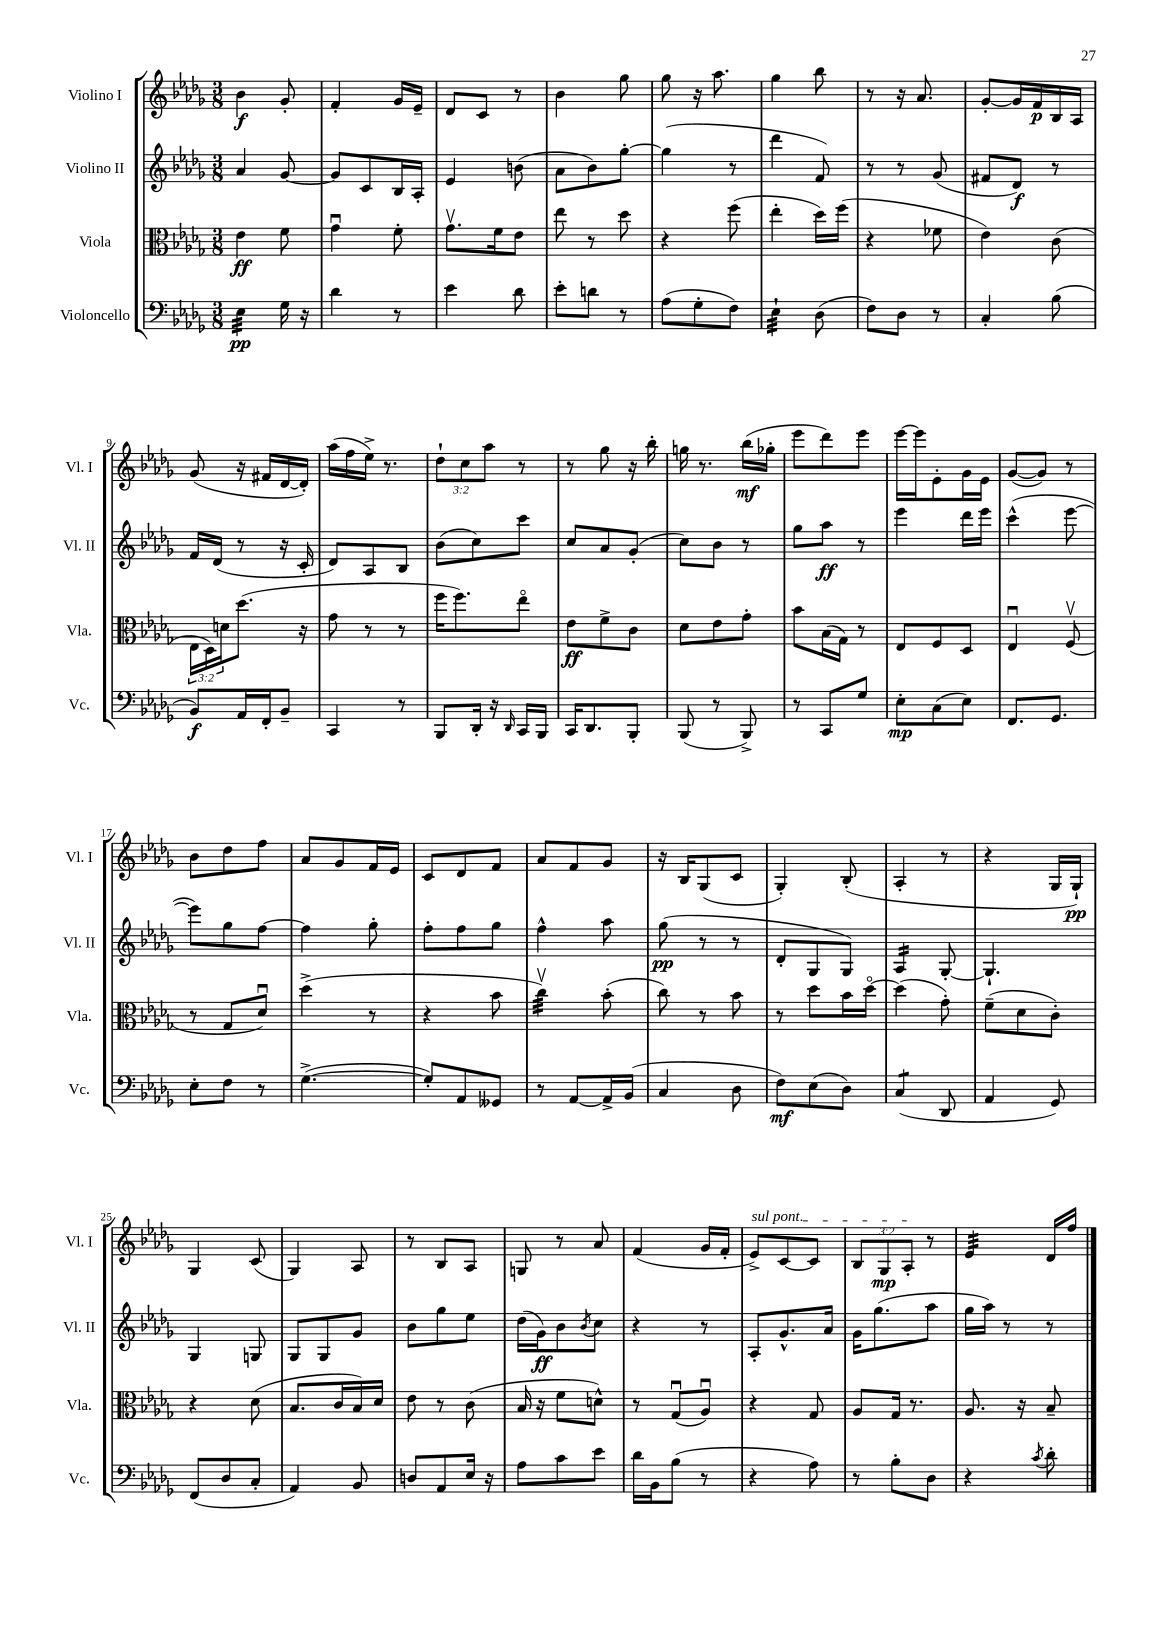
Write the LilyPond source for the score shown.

<<
\new StaffGroup <<
\new Staff = "s0" \with { instrumentName = "Violino I" shortInstrumentName = "Vl. I" } {
    \clef treble \key des \major \numericTimeSignature \time 3/8 \override Staff.TupletNumber.text = #tuplet-number::calc-fraction-text
    bes'4\f ges'8-. |
    f'4-. ges'16 ees'16-- |
    des'8 c'8 r8 |
    bes'4 ges''8 |
    ges''8 r16 aes''8. |
    ges''4 bes''8 |
    r8 r16 aes'8. |
    ges'8~-. ges'16 f'16\p bes16 aes16 |
    ges'8( r16 fis'16 des'16~ des'16-.) |
    aes''16( f''16 ees''16->) r8. |
    \tuplet 3/2 { des''8-! c''8 aes''8 } r8 |
    r8 ges''8 r16 bes''16-. |
    g''16 r8. bes''16\mf( ges''16-. |
    ees'''8 des'''8) ees'''8 |
    ees'''16~ ees'''16 ees'8-. ges'16 ees'16 |
    ges'8~( ges'8) r8 |
    bes'8 des''8 f''8 |
    aes'8 ges'8 f'16 ees'16 |
    c'8 des'8 f'8 |
    aes'8 f'8 ges'8 |
    r16 bes16 ges8( c'8 |
    ges4-.) bes8-.( |
    aes4-. r8 |
    r4 ges16 ges16-!\pp) |
    ges4 c'8( |
    ges4) aes8 |
    r8 bes8 aes8 |
    g8 r8 aes'8 |
    f'4( ges'16 f'16-. |
    \once \override TextSpanner.bound-details.left.text = \markup { \italic "sul pont." } ees'8->\startTextSpan) c'8~ c'8 |
    \tuplet 3/2 { bes8 ges8\mp aes8-.\stopTextSpan } r8 |
    ees'4:32 des'16 f''16 \bar "|." |
}
\new Staff = "s1" \with { instrumentName = "Violino II" shortInstrumentName = "Vl. II" } {
    \clef treble \key des \major \numericTimeSignature \time 3/8
    aes'4 ges'8~ |
    ges'8 c'8 bes16 aes16-. |
    ees'4 b'8( |
    aes'8 bes'8) ges''8~-. |
    ges''4( r8 |
    des'''4 f'8) |
    r8 r8 ges'8( |
    fis'8 des'8\f) r8 |
    f'16 des'16( r8 r16 c'16-. |
    des'8) aes8 bes8 |
    bes'8( c''8) c'''8 |
    c''8 aes'8 ges'8-.( |
    c''8) bes'8 r8 |
    ges''8 aes''8\ff r8 |
    ees'''4 des'''16 ees'''16 |
    c'''4-^( ees'''8~ |
    ees'''8) ges''8 f''8~ |
    f''4 ges''8-. |
    f''8-. f''8 ges''8 |
    f''4-^ aes''8 |
    ges''8\pp( r8 r8 |
    des'8-. ges8 ges8) |
    aes4:16 ges8~-. |
    ges4.-! |
    ges4 g8 |
    ges8 ges8 ges'8 |
    bes'8 ges''8 ees''8 |
    des''16( ges'16\ff) bes'8 \acciaccatura { bes'8 } c''8 |
    r4 r8 |
    aes8-. ges'8.-^ aes'16 |
    ges'16 ges''8.( aes''8 |
    ges''16 aes''16) r8 r8 \bar "|." |
}
\new Staff = "s2" \with { instrumentName = "Viola" shortInstrumentName = "Vla." } {
    \clef alto \key des \major \numericTimeSignature \time 3/8 \override Staff.TupletNumber.text = #tuplet-number::calc-fraction-text
    ees'4\ff f'8 |
    ges'4\downbow f'8-. |
    ges'8.\upbow f'16 ees'8 |
    ees''8 r8 des''8 |
    r4 f''8( |
    ees''4-. des''16) f''16( |
    r4 fes'8 |
    ees'4) c'8( |
    \tuplet 3/2 { ees16 des16) d'16 } des''8.( r16 |
    ges'8 r8 r8 |
    f''16 f''8.) ees''8\flageolet |
    ees'8\ff f'8-> c'8 |
    des'8 ees'8 ges'8-. |
    bes'8 bes16( ges16) r8 |
    ees8 f8 des8 |
    ees4\downbow f8\upbow( |
    r8 ges8 des'8\downbow) |
    des''4->( r8 |
    r4 bes'8 |
    c''4:32\upbow) bes'8-.( |
    c''8) r8 bes'8 |
    r8 des''8 bes'16 des''16~\flageolet |
    des''4( ges'8-.) |
    f'8--( des'8 c'8-.) |
    r4 des'8( |
    bes8. c'16 bes16) des'16 |
    ees'8 r8 c'8( |
    bes16 r16 f'8 d'8-^) |
    r8 ges8\downbow( aes8\downbow) |
    r4 ges8 |
    aes8 ges16 r8. |
    aes8. r16 bes8-- \bar "|." |
}
\new Staff = "s3" \with { instrumentName = "Violoncello" shortInstrumentName = "Vc." } {
    \clef bass \key des \major \numericTimeSignature \time 3/8
    ees4:32\pp ges16 r16 |
    des'4 r8 |
    ees'4 des'8 |
    ees'8-. d'8 r8 |
    aes8( ges8-. f8) |
    ees4:32-! des8( |
    f8) des8 r8 |
    c4-. bes8( |
    bes,8\f) aes,16 f,16-. bes,8-- |
    c,4 r8 |
    bes,,8 des,16-. r16 \grace { des,16 } c,16 bes,,16 |
    c,16 des,8. bes,,8-. |
    bes,,8( r8 bes,,8->) |
    r8 c,8 ges8 |
    ees8-.\mp c8( ees8) |
    f,8. ges,8. |
    ees8-. f8 r8 |
    ges4.~->( |
    ges8-.) aes,8 geses,8 |
    r8 aes,8~ aes,16-> bes,16( |
    c4 des8 |
    f8\mf) ees8( des8) |
    c4:8( des,8 |
    aes,4 ges,8) |
    f,8( des8 c8-. |
    aes,4) bes,8 |
    d8 aes,8 ees16 r16 |
    aes8 c'8 ees'8 |
    des'16 bes,16 bes8( r8 |
    r4 aes8) |
    r8 bes8-. des8 |
    r4 \acciaccatura { c'8 } des'8-. \bar "|." |
}
>>
>>
